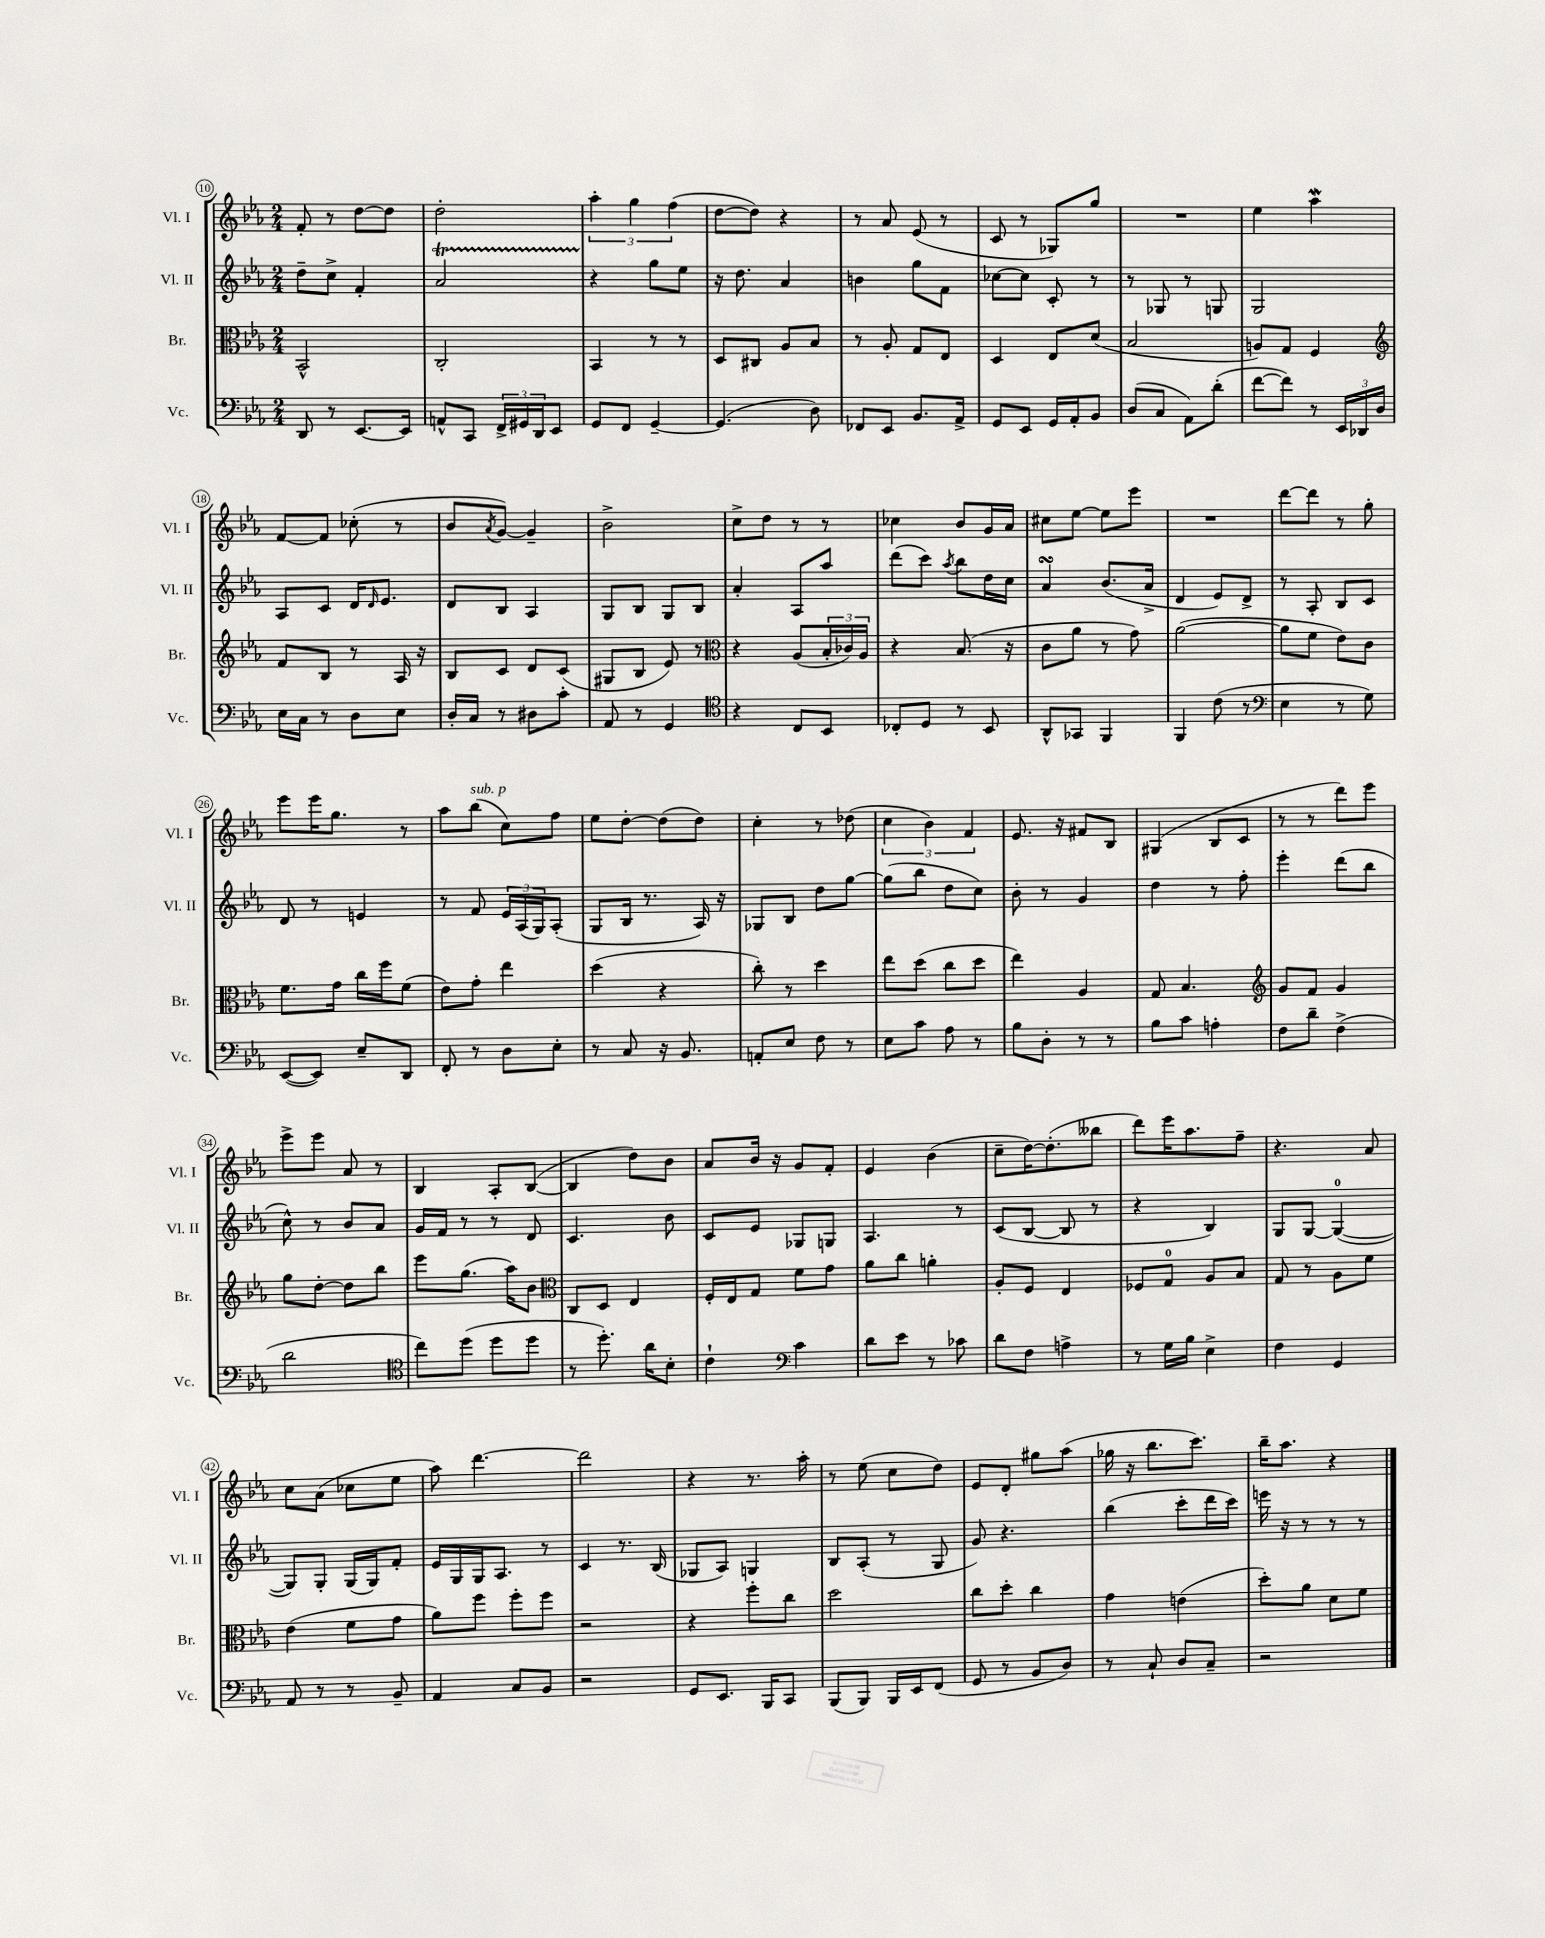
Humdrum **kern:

**kern	**kern	**kern	**kern
*part4	*part3	*part2	*part1
*staff4	*staff3	*staff2	*staff1
*I"Vc.	*I"Br.	*I"Vl. II	*I"Vl. I
*I'Vc.	*I'Br.	*I'Vl. II	*I'Vl. I
*clefF4	*clefC3	*clefG2	*clefG2
*k[b-e-a-]	*k[b-e-a-]	*k[b-e-a-]	*k[b-e-a-]
*M2/4	*M2/4	*M2/4	*M2/4
=10	=10	=10	=10
8DD/	2BB-^^/	8dd~\L	8f'/
8r	.	8cc^\J	8r
[8.EE-/L	.	4f'/	[8dd\L
.	.	.	8dd\J]
16EE-/Jk]	.	.	.
=11	=11	=11	=11
8AAn^^/L	2C'/	2a-T/	2dd'\
8CC/J	.	.	.
24FF^/LL	.	.	.
24GG#X/	.	.	.
24DD/J	.	.	.
8EE-/J	.	.	.
=12	=12	=12	=12
8GG/L	4BB-/	4r	6aa-'\
8FF/J	.	.	.
.	.	.	6gg\
[4GG~/	8r	8gg\L	.
.	.	.	(6ff\
.	8r	8ee-\J	.
=13	=13	=13	=13
(4.GG/]	8D/L	16r	[8dd\L
.	.	8.dd\	.
.	8C#X/J	.	8dd\J])
.	8A-/L	4a-/	4r
8D\)	8B-/J	.	.
=14	=14	=14	=14
8FF-X/L	8r	4bn\	8r
8EE-/J	8A-'/	.	8a-/
8.BB-/L	8G/L	8gg\L	(8e-/
.	8E-/J	8f\J	8r
16AA-^/Jk	.	.	.
=15	=15	=15	=15
8GG/L	4D/	[8cc-X\L	8c/
8EE-/J	.	8cc-\J]	8r
16GG/LL	8E-/L	8c'/	8G-X/L)
16AA-'/J	.	.	.
8BB-/J	(8d/J	8r	8gg/J
=16	=16	=16	=16
(8D/L	2B-/	8r	2r
8C/J	.	8G-X/	.
8AA-\L)	.	8r	.
(8d'\J	.	8Gn/	.
=17	=17	=17	=17
[8f\L	8An/L)	2G/	4ee-\
8f\J])	8G/J	.	.
8r	4F/	.	4aa-w\
24EE-/LL	.	.	.
24DD-X/	.	.	.
24D/JJ	.	.	.
!!LO:LB:g=z
=18	=18	=18	=18
*	*clefG2	*	*
16E-\LL	8f/L	8A-/L	[8f/L
16C\JJ	.	.	.
8r	8B-/J	8c/J	8f/J]
8D\L	8r	16d/KL	(8cc-X'\
.	.	16qqd/	.
.	.	8.e-/J	.
8E-\J	16A-/	.	8r
.	16r	.	.
=19	=19	=19	=19
16D'/LL	8B-/L	8d/L	8b-/L
16C/JJ	.	.	.
.	.	.	8qa-/
8r	8c/J	8B-/J	[8g/J)
8D#X\L	8d/L	4A-/	4g~/]
8c'\J	(8c/J	.	.
=20	=20	=20	=20
8AA-/	8G#X/L	8G/L	2b-^\
8r	8B-/J	8B-/J	.
4GG/	8e-/)	8G/L	.
.	8r	8B-/J	.
=21	=21	=21	=21
*clefC4	*clefC3	*	*
4r	4r	4a-'/	8cc^\L
.	.	.	8dd\J
8C/L	(8A-/L	8A-/L	8r
8BB-/J	24B-'/L	8aa-/J	8r
.	24c-X/)	.	.
.	24A-/JJ	.	.
=22	=22	=22	=22
8C-X'/L	4r	(8ddd\L	4cc-X\
8D/J	.	8ccc\J)	.
.	.	8qaa-/	.
8r	(8.B-/	8bb-\L	8b-/L
8BB-/	.	16dd\L	16g/L
.	16r	16cc\JJ	16a-/JJ
=23	=23	=23	=23
8AA-^^/L	8c\L	4a-sSSs/	8cc#X\L
8GG-X/J	8a-\J	.	[8ee-\J
4FF/	8r	(8.b-/L	8ee-\L]
.	8g\)	.	8eee-\J
.	.	16a-^/Jk	.
=24	=24	=24	=24
4FF/	([2a-\	4d/	2r
(8c\	.	8e-/L)	.
8r	.	8d^/J	.
=25	=25	=25	=25
*clefF4	*	*	*
4E-\	8a-\L]	8r	[8ddd\L
.	8f\J	8A-'/	8ddd\J]
8r	8e-\L)	8B-/L	8r
8G\)	8c\J	8c/J	8gg'\
!!LO:LB:g=z
=26	=26	=26	=26
([8EE-/L	8.f\L	8d/	8eee-\L
8EE-/J])	.	8r	16eee-\K
.	16g\Jk	.	8.gg\J
8E-~/L	16cc\LL	4en/	.
.	16ff\J	.	.
8DD/J	(8f\J	.	8r
=27	=27	=27	=27
8FF'/	8e-\L)	8r	8aa-\L
!	!	!	!LO:TX:a:i:t=sub. p
8r	8g'\J	8f/	(8bb-\J
8D\L	4ee-\	24e-/LL	8cc\L)
.	.	(24A-/	.
.	.	24G/J)	.
8E-'\J	.	(8A-'/J	8ff\J
=28	=28	=28	=28
8r	(4dd\	8G/L	8ee-\L
8C/	.	16B-/Jk	[8dd'\J
.	.	8.r	.
16r	4r	.	(8dd\L]
8.BB-/	.	.	.
.	.	16A-/)	8dd\J)
.	.	16r	.
=29	=29	=29	=29
8AAn'/L	8cc'\)	8G-X/L	4cc'\
8E-/J	8r	8B-/J	.
8F\	4dd\	8dd\L	8r
8r	.	[8gg\J	(8dd-X\
=30	=30	=30	=30
8E-\L	8ee-\L	(8gg\L]	6cc\
8c\J	(8dd\J	8bb-\J	.
.	.	.	6b-\)
8A-\	8cc\L	8dd\L	.
.	.	.	6f/
8r	8dd\J	8cc\J)	.
=31	=31	=31	=31
8B-\L	4ee-\)	8b-'\	8.e-/
8D'\J	.	8r	.
.	.	.	16r
8r	4A-/	4g/	8f#X/L
8r	.	.	8B-/J
=32	=32	=32	=32
8B-\L	8G/	4dd\	(4G#X/
8c\J	4.B-/	.	.
4An'\	.	8r	8B-/L
.	.	8ff'\	8c/J
=33	=33	=33	=33
*	*clefG2	*	*
8F\L	8g/L	4eee-'\	8r
8d~\J	8f/J	.	8r
(4F^\	4g/	(8ddd\L	8ddd\L)
.	.	8bb-\J	8eee-\J
!!LO:LB:g=z
=34	=34	=34	=34
2d\	8gg\L	8cc^^\)	8eee-^\L
.	[8dd'\J	8r	8eee-\J
.	8dd\L]	8b-/L	8a-/
.	8bb-\J	8a-/J	8r
=35	=35	=35	=35
*clefC4	*	*	*
8cc\L)	8eee-\L	16g/LL	4B-/
.	.	16f/JJ	.
(8dd\J	(8.gg\J	8r	.
8dd\L	.	8r	8A-'/L
.	16aa-\KL)	.	.
8dd\J	8b-\J	8d/	([8B-/J
=36	=36	=36	=36
*	*clefC3	*	*
8r	8C/L	4.c/	4B-/]
8.dd'\)	8D/J	.	.
.	4E-/	.	8dd\L)
16a-\KL	.	.	.
8B-'\J	.	8b-\	8b-\J
=37	=37	=37	=37
4c`\	16F'/LL	8c/L	8a-/L
.	16E-/J	.	.
.	8G/J	8e-/J	16b-/Jk
.	.	.	16r
*clefF4	*	*	*
4c\	8f\L	8G-X/L	8g/L
.	8g\J	8Gn/J	8f'/J
=38	=38	=38	=38
8d\L	8a-\L	4.A-/	4e-/
8e-\J	8cc\J	.	.
8r	4an'\	.	(4b-\
8c-X\	.	8r	.
=39	=39	=39	=39
8d\L	8A-'/L	(8c/L	8cc~\L
8F\J	8F/J	[8B-/J	[16dd\K)
.	.	.	(8.dd'\]
4An^\	4E-/	8B-/]	.
.	.	8r	8bb--X\J
=40	=40	=40	=40
8r	8F-X/L	4r	8ddd\L)
16G\LL	8G/J	.	16eee-\K
16B-\JJ	.	.	8.aa-\
4E-^\	8A-/L	4B-/)	.
.	8B-/J	.	8ff~\J
=41	=41	=41	=41
4F\	8G/	8G/L	4.r
.	8r	[8G/J	.
4GG/	8A-\L	(4G/_	.
.	8f\J	.	8a-/
!!LO:LB:g=z
=42	=42	=42	=42
8AA-/	(4e-\	8G/L])	8cc\L
8r	.	8G'/J	(8a-\J
8r	8f\L	(16G/LL	8cc-X\L
.	.	16G/J)	.
8BB-~/	8g\J	8f'/J	8ee-\J
=43	=43	=43	=43
4AA-/	8a-\L)	16e-/LL	8aa-\)
.	.	16G/	.
.	8ff\J	16G/J	[4.ddd\
.	.	8.A-/J	.
8C/L	8ff'\L	.	.
8BB-/J	8ff\J	8r	.
=44	=44	=44	=44
2r	2r	4c/	2ddd\]
.	.	8.r	.
.	.	(16B-/	.
=45	=45	=45	=45
8GG/L	4r	8G-X/L	4r
8.EE-/J	.	8A-/J)	.
.	8ff'\L	4Gn/	8.r
16BBB-/KL	.	.	.
8CC/J	8cc\J	.	.
.	.	.	16aa-'\
=46	=46	=46	=46
(8BBB-/L	2dd\	8B-/L	8r
8BBB-/J)	.	(8A-'/J	(8ee-\
16BBB-/LL	.	8r	8cc\L
16EE-/J	.	.	.
(8FF/J	.	8G/	8dd\J)
=47	=47	=47	=47
8GG/	8cc\L	8g/)	8e-/L
8r	8dd'\J	4.r	8d'/J
8BB-/L	4cc\	.	8gg#X\L
8D/J)	.	.	(8aa-\J
=48	=48	=48	=48
8r	4g\	(4bb-\	16gg-X\
.	.	.	16r
8C`/	.	.	8.bb-\L
8D/L	(4en\	8ccc'\L	.
.	.	.	8.ccc\J)
8C~/J	.	16ddd\L	.
.	.	16ccc\JJ)	.
=49	=49	=49	=49
2r	8dd'\L)	16eeen\	16bb-~\KL
.	.	16r	8.aa-\J
.	8a-\J	8r	.
.	8d\L	8r	4r
.	8f\J	8r	.
==	==	==	==
*-	*-	*-	*-
